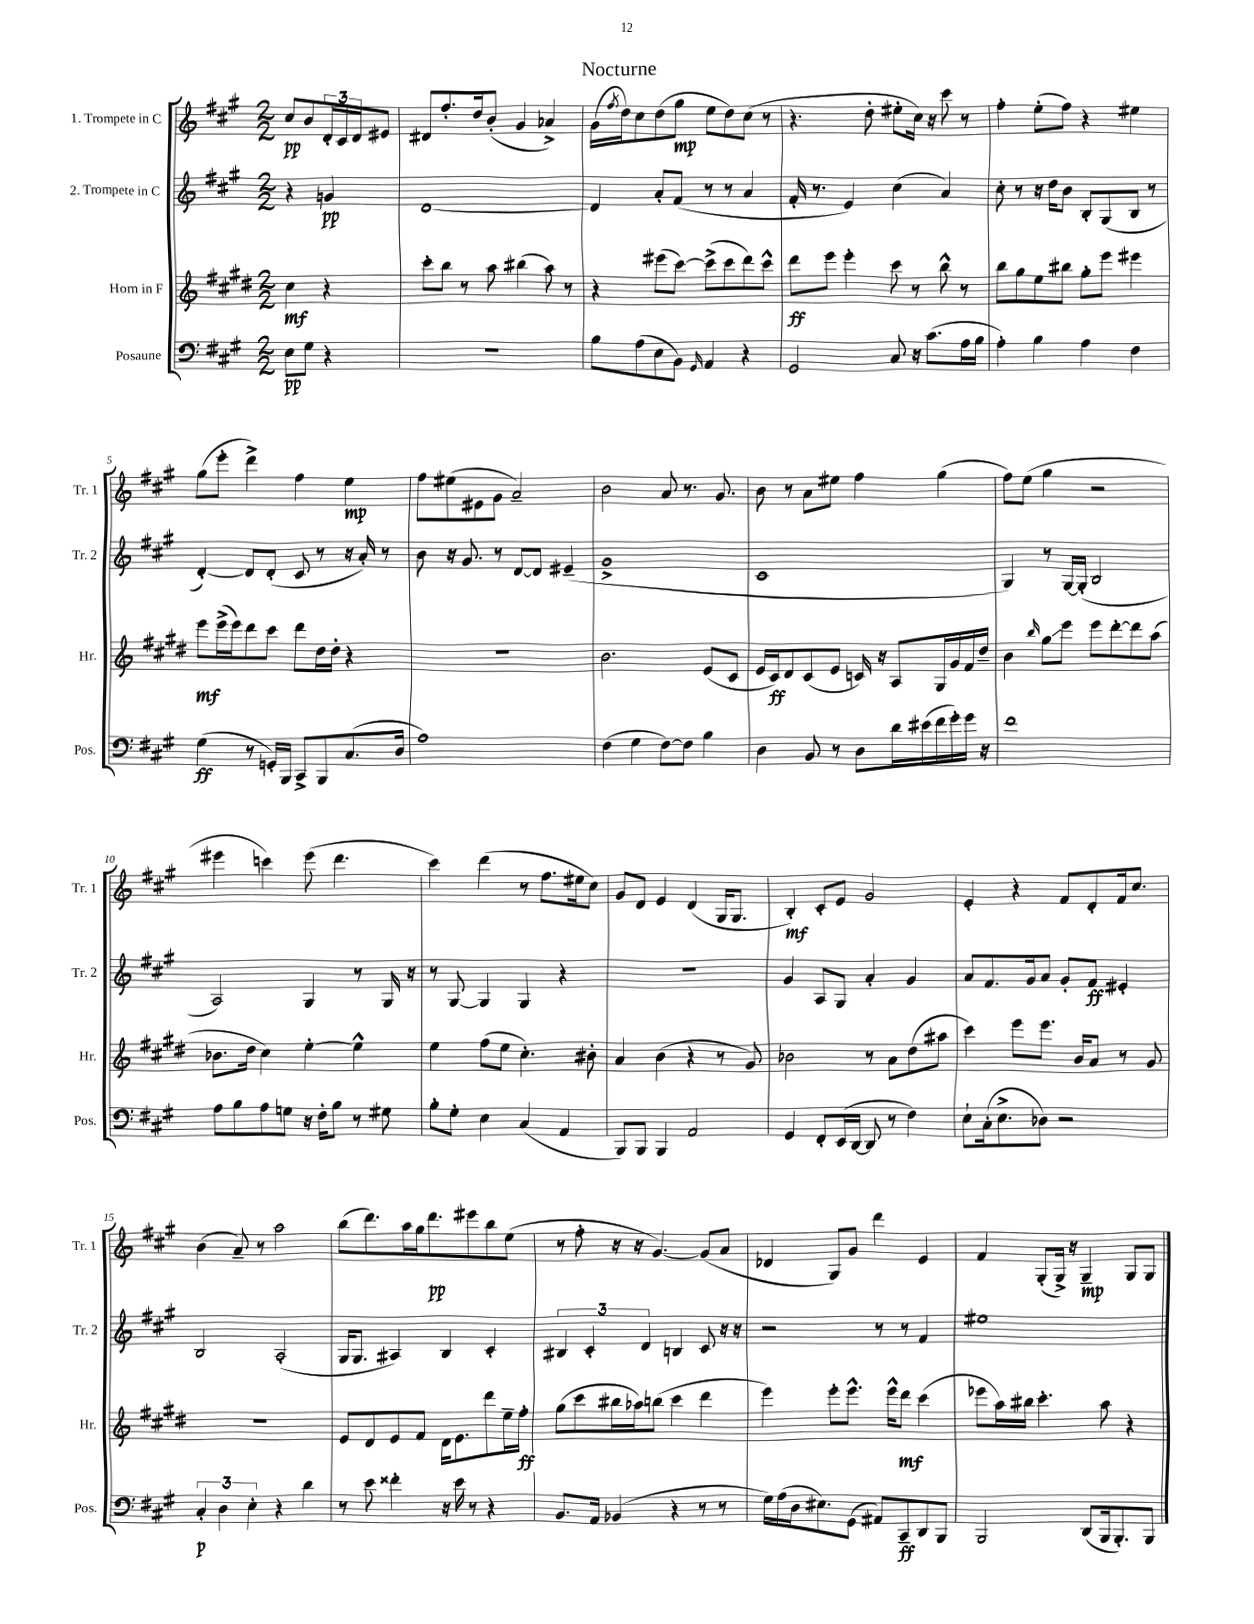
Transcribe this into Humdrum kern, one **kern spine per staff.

**kern	**kern	**kern	**kern
*staff4	*staff3	*staff2	*staff1
*clefF4	*clefG2	*clefG2	*clefG2
*k[f#c#g#]	*k[f#c#g#d#]	*k[f#c#g#]	*k[f#c#g#]
*M2/2	*M2/2	*M2/2	*M2/2
8E	4cc#	4r	8cc#
8G#	.	.	8b
4r	4r	4g	24d'
.	.	.	24c#
.	.	.	24d
.	.	.	8e#
=	=	=	=
1r	8ccc#'	[1d	8d#
.	8bb	.	8.ff#'
.	8r	.	.
.	.	.	16dd
.	8aa	.	(8b'
.	(4bb#	.	4g#
.	8aa)	.	4a-^)
.	8r	.	.
=	=	=	=
8B	4r	4d]	(16g#
.	.	.	8qff#
.	.	.	16dd)
(8A	.	.	8cc#
8E	(8eee#	8a'	(8dd
8BB)	[8ccc#)	(8f#	8gg#
16qqGG#	.	.	.
4AA	(8ccc#^]	8r	8ee
.	8ccc#	8r	8dd)
4r	8ddd#)	4a	(8cc#
.	8ccc#^^	.	8r
=	=	=	=
2GG#	8ddd#	16f#'	4.r
.	.	8.r	.
.	8eee	.	.
.	4eee'	4e)	.
.	.	.	8dd'
8C#	8ccc#	(4cc#	8ee#'
16r	8r	.	16cc#)
(8.c#	.	.	16r
.	8bb^^	4a)	8ccc#
16A	8r	.	8r
16B	.	.	.
=	=	=	=
4A')	8bb	8cc#'	4ff#'
.	8gg#	8r	.
4B	8ee	16r	(8ee'
.	.	16dd	.
.	8bb#	8b	8ff#)
4A	8gg#'	8B'	4r
.	8eee	(8G#	.
4F#	4eee#	8B	4ee#
.	.	8r	.
=	=	=	=
(4G#	8eee	[4d')	(8gg#
.	(16eee^	.	8eee'
.	16eee)	.	.
8r	8ddd#	8d]	4ddd^)
16GG')	8ccc#	(8d'	.
16BBB	.	.	.
8CC#^	8ddd#	8c#	4ff#
8BBB	16dd#	8r	.
.	16dd#'	.	.
(8.C#	4r	16r	4ee
.	.	16a')	.
.	.	8r	.
16D	.	.	.
=	=	=	=
1A)	1r	8b	8ff#
.	.	16r	(8ee#
.	.	8.g#	.
.	.	.	8e#
.	.	8r	8g#
.	.	[8d	2a~)
.	.	8d]	.
.	.	(4e#~	.
=	=	=	=
(4F#	2.b	1g#^	2b
4G#	.	.	.
[8F#)	.	.	8a
8F#]	.	.	8.r
4B	(8e	.	.
.	.	.	8.g#
.	8c#	.	.
=	=	=	=
4D	16e	1c#	8b
.	16c#)	.	.
.	8d#	.	8r
8BB	(8c#	.	8a
8r	8e	.	8ee#
8D	16c)	.	4ff#
.	16r	.	.
16d	8A	.	.
(16e#	.	.	.
16f#	16G#	.	(4gg#
16g#')	16g#	.	.
16g#	16f#	.	.
16r	16dd#~	.	.
=	=	=	=
1f#	4b	4G#)	8ff#)
.	.	.	(8ee
.	16qqbb	.	.
.	8gg#	8r	4gg#
.	8eee	[16G#	.
.	.	(16G#']	.
.	8eee	2B	2r
.	[8ddd#'	.	.
.	8ddd#]	.	.
.	(8aa	.	.
=	=	=	=
8A	8.b-	2A)	4eee#
8B	.	.	.
.	16dd#	.	.
8A	4cc#)	.	4ccc)
8G	.	.	.
16r	[4ee'	4G#	(8eee#
16F#'	.	.	.
8B	.	.	4.ddd
8r	4ee^^]	8r	.
8G#	.	16G#	.
.	.	16r	.
=	=	=	=
8B'	4ee	8r	4ccc#)
8G#'	.	[8G#	.
4E	(8ff#	4G#]	(4ddd
.	8ee	.	.
(4C#	4.cc#')	4G#	8r
.	.	.	8.ff#
4AA	.	4r	.
.	.	.	16ee#
.	8b#'	.	8cc#)
=	=	=	=
8BBB)	4a	1r	8g#
8BBB	.	.	8d
4BBB	(4b	.	4e
2AA	4r	.	(4d
.	8r	.	16G#
.	.	.	8.G#
.	8g#)	.	.
=	=	=	=
4GG#	2b-	4g#	4B')
8FF#'	.	8A	8c#'
(16EE	.	8G#	8e
[16DD	.	.	.
8DD]	8r	4a'	2g#
8r	8a	.	.
4F#)	(8dd#	4g#	.
.	8aa#	.	.
=	=	=	=
8E`	4ccc#)	8a	4e'
(16C#'	.	8.f#	.
8.E^	.	.	.
.	8eee	.	4r
.	.	16g#	.
8D-)	8.eee	8a	.
2r	.	8g#'	8f#
.	16b	.	.
.	8a	8f#	8d'
.	8r	4e#'	16f#
.	.	.	8.cc#
.	8g#	.	.
=	=	=	=
6C#'	1r	2B	(4b
6D	.	.	.
.	.	.	8a~)
6E'	.	.	.
.	.	.	8r
4r	.	(2A'	2aa
4d	.	.	.
=	=	=	=
8r	8e	16G#	(8bb
.	.	8.G#	.
8e	8d#	.	8.ddd)
4f##'	8e	4A#)	.
.	.	.	16aa
.	8f#	.	16gg#
.	.	.	8.ddd
16r	16d#	4B	.
16e	8.e	.	.
8r	.	.	8eee#
4r	8ddd#	4c#'	8bb
.	16ee~	.	(8ee
.	16ff#'	.	.
=	=	=	=
8.BB	(8gg#	6B#	8r
.	8ccc#	.	8ff#'
.	.	6c#'	.
16AA	.	.	.
(4BB-	16bb#	.	16r
.	16aa-)	.	16r
.	.	6d	.
.	(8bb	.	[4.g#)
4r	4ccc#	4B	.
8r	4ddd#	8c#	(8g#]
8r	.	16r	8a
.	.	16r	.
=	=	=	=
16G#)	4eee)	2r	4d-
(16A	.	.	.
16D	.	.	.
8.E#)	.	.	.
.	8eee'	.	8G#)
(8GG#	8.eee^^	.	8g#
8AA#)	.	8r	4ddd
.	16eee^^	.	.
8CC#~	8ddd#	8r	.
8DD	(4ccc#	4f#	4e
8BBB	.	.	.
=	=	=	=
2BBB	8eee-	1ee#	4f#
.	16aa)	.	.
.	16bb#	.	.
.	4.ccc#'	.	(8G#'
.	.	.	16G#^)
.	.	.	16r
(8DD	.	.	4G#~
16BBB	8aa	.	.
8.BBB')	.	.	.
.	4r	.	8G#
8BBB	.	.	8G#
==	==	==	==
*-	*-	*-	*-
